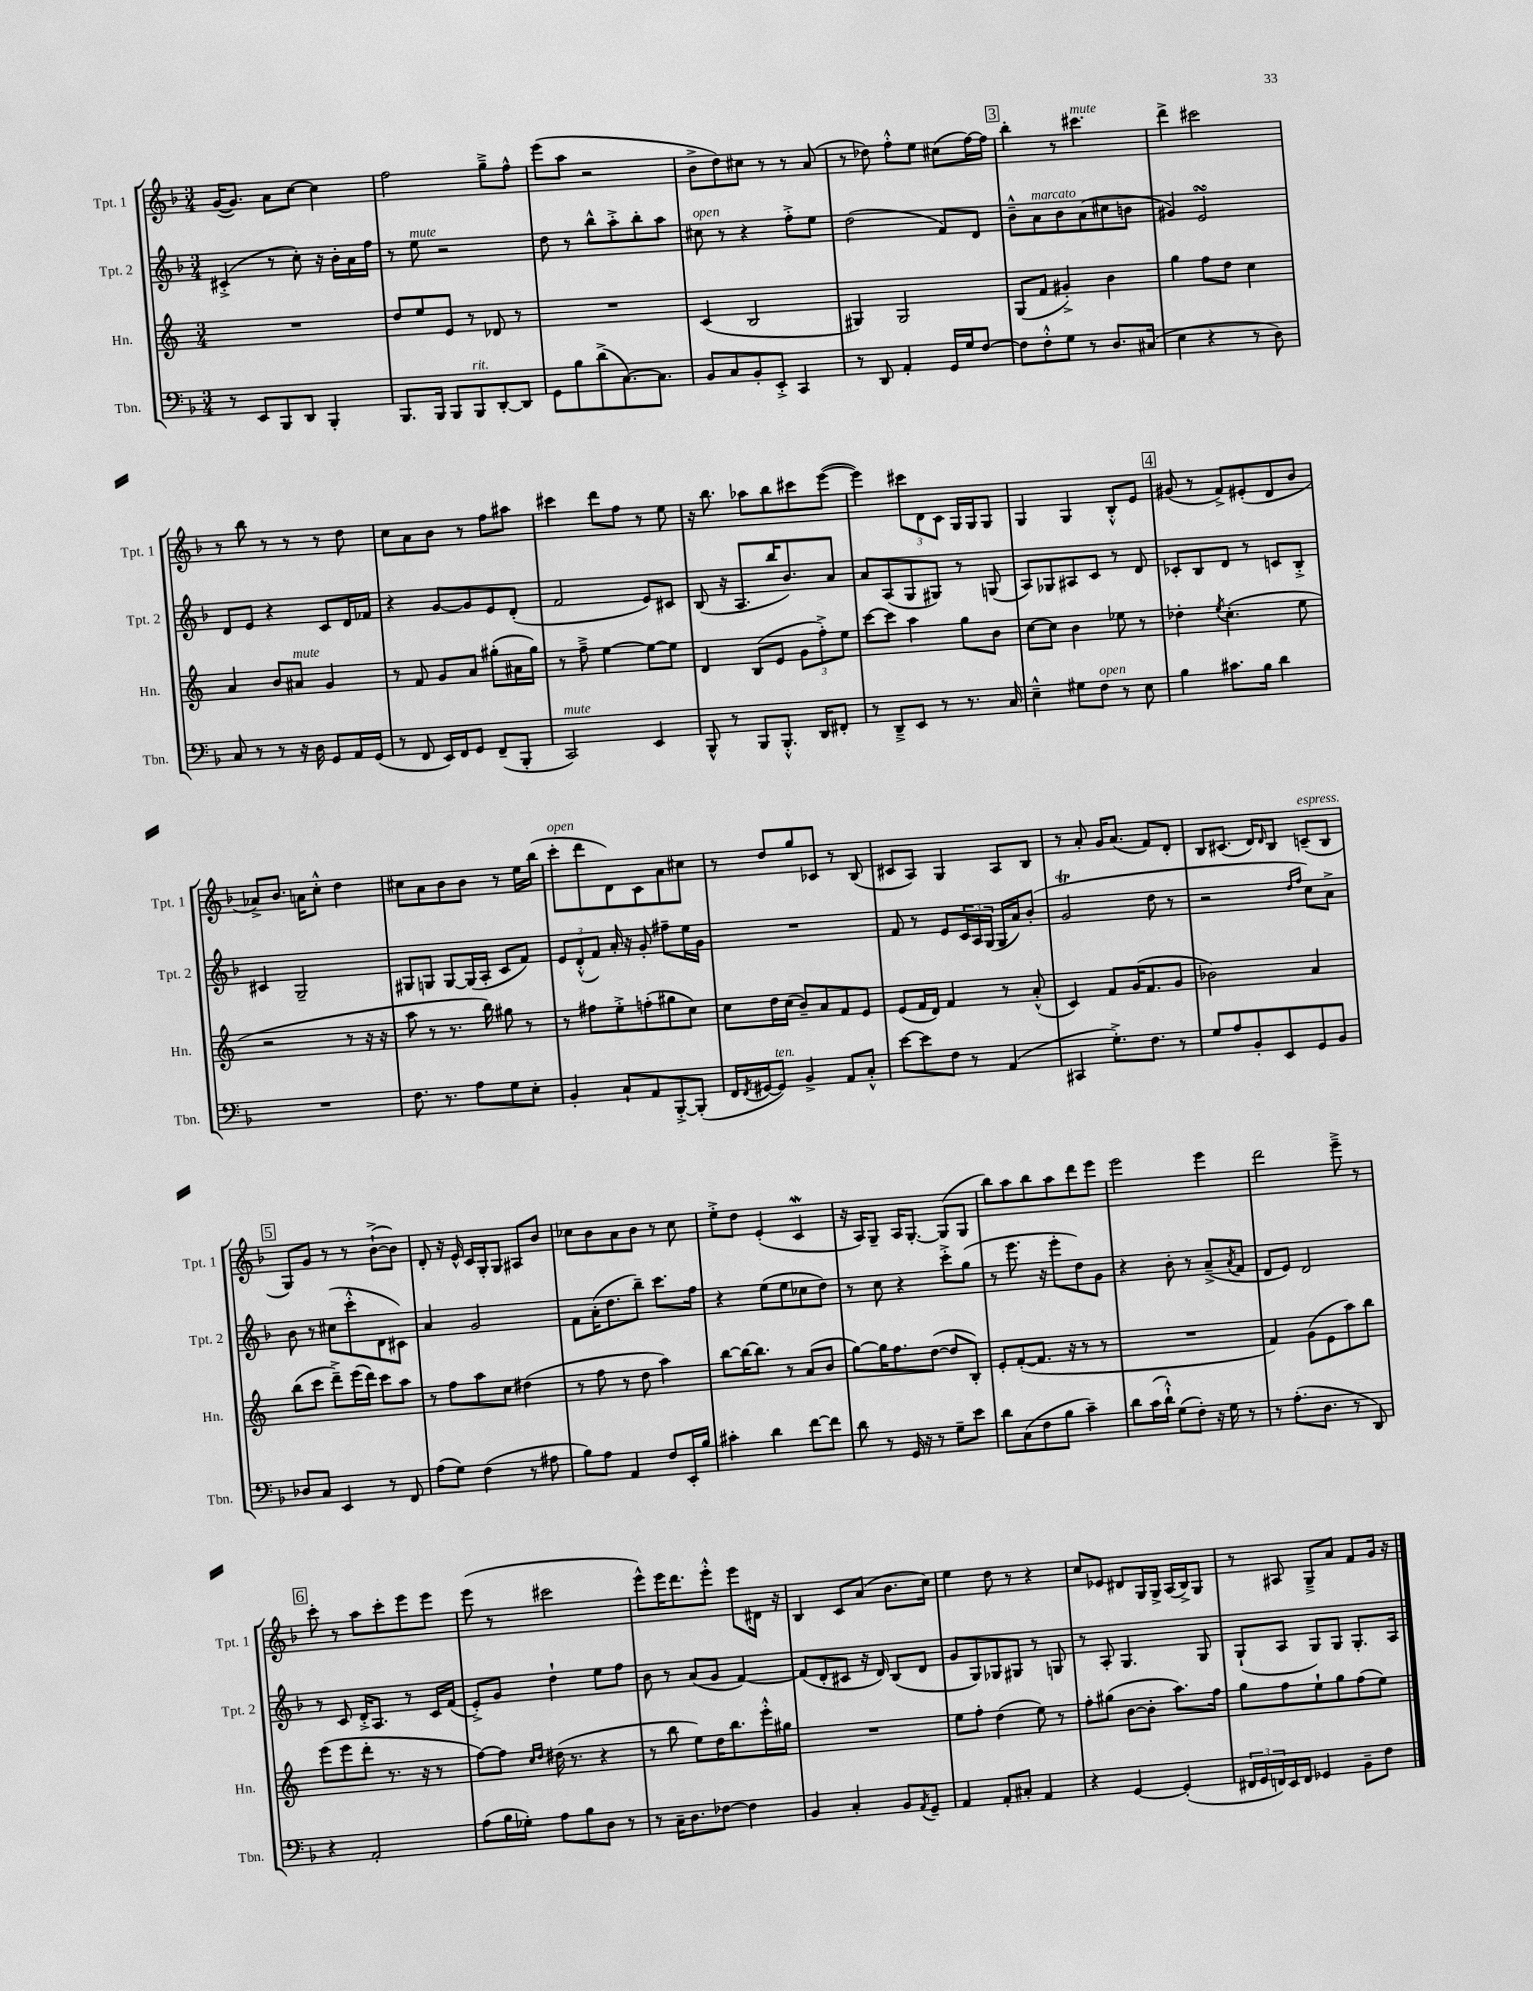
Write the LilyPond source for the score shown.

<<
\new StaffGroup <<
\new Staff = "s0" \with { instrumentName = "Tpt. 1" shortInstrumentName = "Tpt. 1" } {
    \clef treble \key f \major \numericTimeSignature \time 3/4
    g'16~( g'8.) a'8 c''8~ c''4 |
    f''2 g''8---> f''8-^ |
    e'''8( a''8 r2 |
    bes'8-> d''8) cis''8 r8 r8 a'8( |
    r8 des''8) f''8-.-^ e''8 cis''8( f''16~) f''16 |
    \mark \markup { \box "3" } bes''4-. r8 cis'''4.^\markup { \italic "mute" } |
    d'''4-> cis'''2 |
    r8 bes''8 r8 r8 r8 d''8 |
    c''8 a'8 bes'8 r8 f''8 ais''8 |
    cis'''4 d'''8 f''8 r8 e''8 |
    r16 bes''8. aes''8 bes''8 cis'''8 e'''8~( |
    e'''4) \tuplet 3/2 { cis'''8 d'8 c'8 } g16 g16 g8 |
    g4 g4 bes8-.-^ e'8 |
    \mark \markup { \box "4" } gis'8( r8 f'8->) eis'8-.( d'8 bes'8 |
    aes'8->) bes'8. a'16 c''8-.-^ d''4 |
    cis''8 a'8 bes'8 bes'8 r8 e''16 bes''16( |
    c'''8-.^\markup { \italic "open" } d'''8 d'8) c'8 a'8 cis''8 |
    r8 d''8 g''8 ces'8 r8 bes8( |
    cis'8 a8) g4 a8 bes8 |
    r8 a'8-. g'16 a'8.( f'8) d'8-. |
    bes8 cis'8.( d'16) \grace { d'16 } bes8 c'8--^\markup { \italic "espress." }( bes8 |
    \mark \markup { \box "5" } g8) g'8 r8 r8 bes'8~-!->( bes'8) |
    d'8-. r16 e'16-^ c'16 g16-. g8 ais8 bes'8 |
    ces''8 bes'8 a'8 bes'8 r8 ces''8 |
    e''8-.-> d''8 e'4-.( c'4\mordent |
    r16 a16) g8-- a16 g8.~-. g8( g8 |
    bes''8) a''8 bes''8 a''8 d'''8 e'''8 |
    e'''2 e'''4 |
    d'''2 e'''8---> r8 |
    \mark \markup { \box "6" } c'''8-. r8 a''8 c'''8-. e'''8 e'''8 |
    e'''8( r8 cis'''2 |
    e'''8-^) e'''16 d'''8. e'''8-.-^ e'''8 dis'16 r16 |
    bes4 c'8 a'8( bes'8. c''16) |
    e''4 d''8 r8 r4 |
    c''8 ees'8 dis'8 g16 g16-> a16( bes16->) g8 |
    r8 ais8 g8---> a'8 f'8 g'16 r16 \bar "|." |
}
\new Staff = "s1" \with { instrumentName = "Tpt. 2" shortInstrumentName = "Tpt. 2" } {
    \clef treble \key f \major \numericTimeSignature \time 3/4
    cis'4-.->( r8 c''8-.) r16 bes'16-. a'16 f''16 |
    r8 e''8^\markup { \italic "mute" } r2 |
    d''8 r8 bes''8-^ a''8-.-> bes''8-. a''8 |
    cis''8^\markup { \italic "open" } r8 r4 f''8-.-> e''8 |
    d''2( f'8) d'8 |
    \mark \markup { \box "3" } bes'8---^ a'8^\markup { \italic "marcato" } bes'8 a'8( cis''8 b'8 |
    gis'4) e'2\turn |
    d'8 e'8 r4 c'8 d'16 fes'16 |
    r4 g'8~ g'8 e'8 d'8-.( |
    f'2 e'8) cis'8 |
    bes8( r16 a8. bes''16 bes'8.) a'8 |
    a'8 a8( g8 gis8) r8 g8( |
    a8) ges8 ais8 c'8 r8 d'8 |
    \mark \markup { \box "4" } ces'8-. bes8 d'8 r8 c'8 bes8-.-> |
    cis'4 g2-- |
    gis8 g8 g8~ g16( a16-. c'8 f'8) |
    \tuplet 3/2 { e'8 d'8-.-^( f'8) } a'16-. r16 g'8-. fis''8-- e''16 g'16 |
    R2. |
    f'8 r8 e'8 \tuplet 3/2 { c'16 a16 g16( } g16 a'16) bes'8-.( |
    g'2\trill d''8 r8 |
    r2 \grace { d''16 f''16 } c''8) a'8-> |
    \mark \markup { \box "5" } bes'8 r8 cis''8( c'''8-.-^ d'8 cis'8) |
    a'4 g'2 |
    f'8 a'16-.( d''8. bes''8--) c'''8. f''16 |
    r4 e''8( e''8 ces''8 d''8) |
    r8 c''8 r4 c'''8-.-> g''8( |
    r8 e'''8. r16 e'''8-. d''8) g'8 |
    r4 bes'8-. r8 a'8--->( \acciaccatura { a'8 } f'8 |
    d'8 e'8) d'2 |
    \mark \markup { \box "6" } r8 c'8 d'16-.-> a8. r8 c'16 f'16( |
    e'8-.->) g'8 d''4-! e''8 f''8 |
    bes'8 r8 a'8( g'8 f'4~) |
    f'8( d'8-. cis'8 r16 d'16) bes8( d'8 |
    g'8 g8) ges8 gis8 r8 g8 |
    r8 a8-. g4. g8 |
    g8-!( a8 g8) g8 g8.-. a16 \bar "|." |
}
\new Staff = "s2" \with { instrumentName = "Hn." shortInstrumentName = "Hn." } {
    \clef treble \key c \major \numericTimeSignature \time 3/4
    R2. |
    d''8 e''8 e'8 r8 des'8 r8 |
    R2. |
    c'4( b2 |
    gis4) gis2 |
    \mark \markup { \box "3" } g8( f'8 gis'4-.->) b'4 |
    g''4 f''8 d''8 c''4 |
    a'4 b'8 ais'8^\markup { \italic "mute" } g'4 |
    r8 f'8 g'8 a'8 gis''8-.( ais'16 gis''16) |
    r8 f''8---> e''4~ e''8~ e''8 |
    d'4 b8( e'8 \tuplet 3/2 { g'8 f''8-.->) e''8 } |
    c'''8~ c'''8 a''4 g''8 b'8 |
    c''8~ c''8 b'4 ees''8 r8 |
    \mark \markup { \box "4" } des''4-. \acciaccatura { e''8 } c''4.-.( e''8 |
    r2 r8 r16 r16 |
    a''8 r8 r8. b''16) gis''8 r8 |
    r8 fis''8 e''8-.-> f''8-.( gis''8 c''8) |
    c''8 d''16 c''16( b'8--) a'8 f'8 e'8 |
    e'8( f'16 d'16) f'4 r8 a'8-.-^( |
    c'4) f'8 g'16( f'8. g'8 |
    bes'2) a'4 |
    \mark \markup { \box "5" } b''8( c'''8 d'''8--->) e'''16( d'''16) c'''8 a''8 |
    r8 f''8 a''8 c''8 dis''4( |
    r8 f''8 r8 d''8 a''4) |
    b''8~ b''16~ b''8. r8 a'8( b'8 |
    g''8~) g''16 f''8. d''8~( d''8 b8-.) |
    e'8-. f'8~-.( f'8. r16 r8 r8 |
    R2. |
    f'4) g'8( e'8 a''8) b''8 |
    \mark \markup { \box "6" } e'''8( e'''8 d'''8-. r8. r16 r8 |
    f''8~) f''8 \grace { c''16 d''16 } dis''16( r8. r4 |
    r8 b''8 e''8) d''16 b''8. e'''16-.-^ gis''16 |
    R2. |
    e''8 f''8-. d''4( e''8) r8 |
    f''8-. gis''8( b'8~ b'8-. a''8.) f''16 |
    g''8 f''8 e''8-! g''8 f''8( e''8) \bar "|." |
}
\new Staff = "s3" \with { instrumentName = "Tbn." shortInstrumentName = "Tbn." } {
    \clef bass \key f \major \numericTimeSignature \time 3/4
    r8 e,8 bes,,8 d,8 bes,,4-. |
    bes,,8. bes,,16 bes,,8 bes,,8^\markup { \italic "rit." } d,8~-. d,8 |
    g,8 bes8 d'8->( c8.~) c8. |
    bes,8 c8 bes,8-. e,8-.-> c,4 |
    r8 d,8 a,4-. g,16 g16 f8~ |
    \mark \markup { \box "3" } f8 f8-.-^ g8 r8 d8. cis16( |
    e4 r4 r8 d8) |
    c8 r8 r8 r16 d16 g,8 a,16 g,16( |
    r8 f,8 e,16) f,16 g,8 f,8--( bes,,8-. |
    c,2^\markup { \italic "mute" }) e,4 |
    bes,,8-^ r8 bes,,8 bes,,8.-.-^ d,16 fis,8-. |
    r8 d,8---> e,8 r8 r8. c16 |
    e4---^ gis8 f8^\markup { \italic "open" } r8 e8 |
    \mark \markup { \box "4" } bes4 cis'8. bes16 d'4 |
    R2. |
    f8. r8. a8 g8 e8-. |
    bes,4-. c8-! a,8 bes,,8~-.-> bes,,8-.( |
    f,16 \acciaccatura { f,8 } gis,16~ gis,8^\markup { \italic "ten." }) bes,4-> a,8 c8-.-^ |
    e'8~ e'8 f8 r8 a,4( |
    cis,4 g8.-.->) f8. r8 |
    g8 a8 bes,8-. e,8 g,8 bes,8 |
    \mark \markup { \box "5" } des8 c8 e,4 r8 f,8 |
    a8( g8) f4( r8 ais8 |
    bes8) a8 a,4 f8 e,16-. bes16 |
    cis'4-. d'4 f'8~ f'8 |
    d'8 r8 g,16 r16 r8 g8-- e'8 |
    d'8 c8( f8 bes8 c'4--) |
    d'8 c'16( d'16-!-^) g8( f8-.) r16 g16 r8 |
    r8 a8.-.( d8. r8 d,8) |
    \mark \markup { \box "6" } r4 a,2-. |
    a8( bes16 ges16-.) a8 bes8 d8 r8 |
    r8 c16-- d8. fes8~ fes4 |
    bes,4 c4-. bes,8 \acciaccatura { a,8 } g,8-- |
    a,4 a,8-. cis8-. a,4 |
    r4 g,4~ g,4-.( |
    \tuplet 3/2 { fis,16 g,16 f,16) } e,16 f,16 ges,4 bes,8-- f8 \bar "|." |
}
>>
>>
\layout { \context { \Score \remove "Bar_number_engraver" } }
